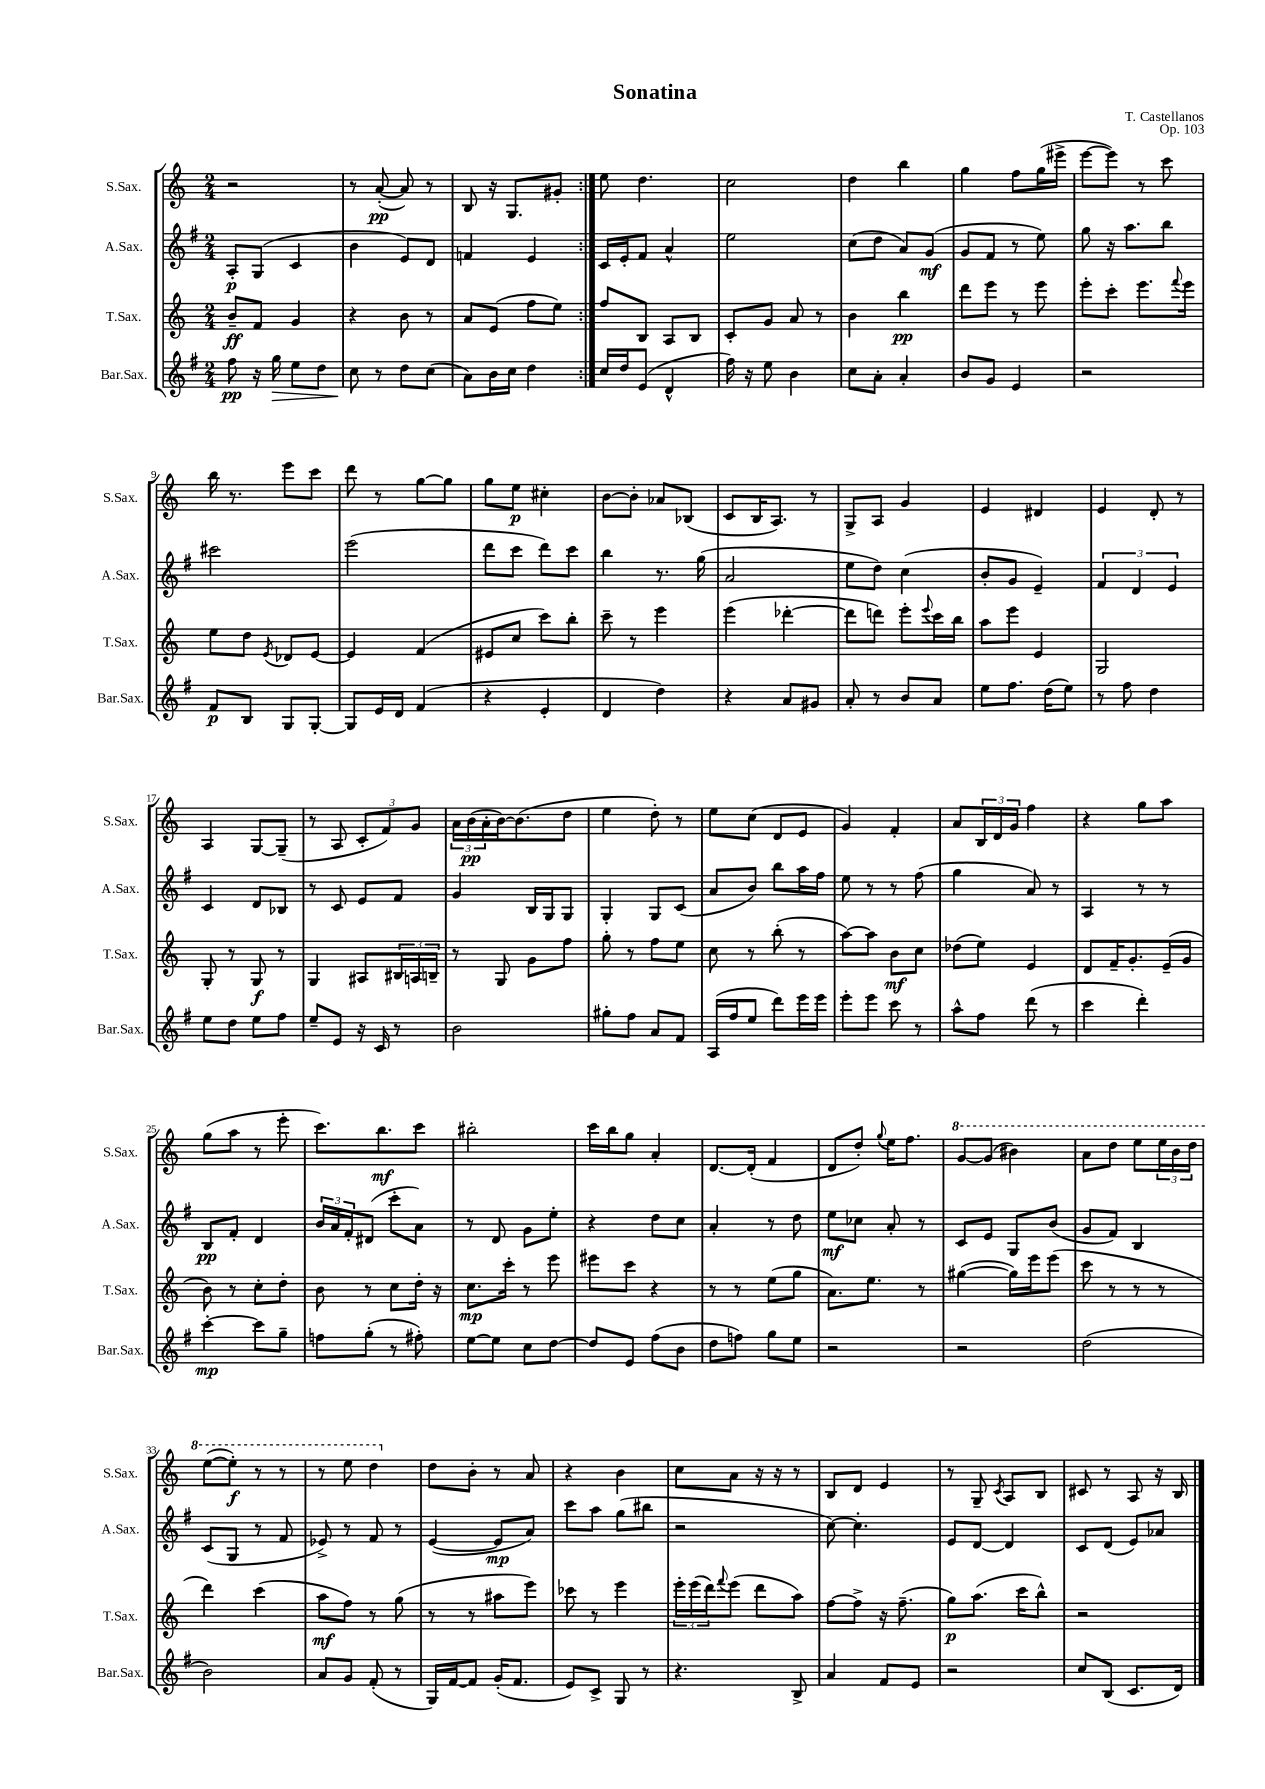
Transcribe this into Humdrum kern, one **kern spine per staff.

**kern	**kern	**kern	**kern
*staff4	*staff3	*staff2	*staff1
*clefG2	*clefG2	*clefG2	*clefG2
*k[f#]	*k[]	*k[f#]	*k[]
*M2/4	*M2/4	*M2/4	*M2/4
8ff#\	8b~/L	8A'/L	2r
16r	8f/J	(8G/J	.
16gg\	.	.	.
8ee\L	4g/	4c/	.
8dd\J	.	.	.
=	=	=	=
8cc\	4r	4b\	8r
8r	.	.	([8a'/
8dd\L	8b\	8e/L)	8a/])
(8cc\J	8r	8d/J	8r
=	=	=	=
8a\L)	8a/L	4f/	8B/
16b\L	(8e/J	.	16r
16cc\JJ	.	.	8.G/L
4dd\	8ff\L	4e/	.
.	8ee\J)	.	8g#'/J
=:|!	=:|!	=:|!	=:|!
16cc/LL	8ff/L	16c/LL	8ee\
16dd/J	.	16e'/J	.
(8e/J	8B/J	8f#/J	4.dd\
4d^^/	8A/L	4a^^/	.
.	8B/J	.	.
=	=	=	=
16ff#\)	8c'/L	2ee\	2cc\
16r	.	.	.
8ee\	8g/J	.	.
4b\	8a/	.	.
.	8r	.	.
=	=	=	=
8cc\L	4b\	(8cc\L	4dd\
8a'\J	.	8dd\J	.
4a'/	4bb\	8a/L)	4bb\
.	.	(8g/J	.
=	=	=	=
8b/L	8ddd\L	8g/L	4gg\
8g/J	8eee\J	8f#/J	.
4e/	8r	8r	8ff\L
.	8eee\	8ee\)	(16gg\L
.	.	.	16eee#^\JJ
=	=	=	=
2r	8eee'\L	8gg\	[8eee\L
.	8ccc'\J	16r	8eee\]J)
.	.	8.aa\L	.
.	8.eee\L	.	8r
.	.	8bb\J	8ccc\
.	8qqfff/	.	.
.	16eee\Jk	.	.
=	=	=	=
8f#/L	8ee\L	2ccc#\	16bb\
.	.	.	8.r
8B/J	8dd\J	.	.
.	8qe/	.	.
8G/L	8d-/L	.	8eee\L
[8G'/J	[8e/J	.	8ccc\J
=	=	=	=
8G/]L	4e/]	(2eee\	8ddd\
16e/L	.	.	8r
16d/JJ	.	.	.
(4f#/	(4f/	.	[8gg\L
.	.	.	8gg\]J
=	=	=	=
4r	8e#/L	8ddd\L	8gg\L
.	8cc/J	8ccc\J	8ee\J
4e'/	8ccc\L)	8ddd\L)	4cc#'\
.	8bb'\J	8ccc\J	.
=	=	=	=
4d/	8ccc~\	4bb\	[8b\L
.	8r	.	8b'\]J
4dd\)	4eee\	8.r	8a-/L
.	.	.	(8B-/J
.	.	(16gg\	.
=	=	=	=
4r	(4eee\	2a/	8c/L
.	.	.	16B/K
.	.	.	8.A/J)
8a/L	[4ddd-'\	.	.
8g#/J	.	.	8r
=	=	=	=
8a'/	8ddd-\]L	8ee\L	8G^/L
8r	8ddd\J)	8dd\J)	8A/J
8b/L	8eee'\L	(4cc\	4g/
.	8qqeee/	.	.
8a/J	16ccc\L	.	.
.	16bb\JJ	.	.
=	=	=	=
8ee\L	8aa\L	8b'/L	4e/
8.ff#\J	8eee\J	8g/J	.
.	4e/	4e~/)	4d#/
(16dd\LK	.	.	.
8ee\J)	.	.	.
=	=	=	=
8r	2G/	6f#/	4e/
8ff#\	.	.	.
.	.	6d/	.
4dd\	.	.	8d'/
.	.	6e/	.
.	.	.	8r
=	=	=	=
8ee\L	8G'/	4c/	4A/
8dd\J	8r	.	.
8ee\L	8G/	8d/L	[8G/L
8ff#\J	8r	8B-/J	(8G~/]J
=	=	=	=
8ee~/L	4G/	8r	8r
8e/J	.	8c/	8A/
16r	8A#/L	8e/L	12c'/L
16c/	.	.	.
.	.	.	12f/)
8r	24B#/L	8f#/J	.
.	24A/	.	12g/J
.	24B~/JJ	.	.
=	=	=	=
2b\	8r	4g/	24a\LL
.	.	.	(24b\
.	.	.	24a'\
.	8G/	.	[16b\J)
.	.	.	(8.b\]
.	8g\L	16B/LL	.
.	.	16G/J	.
.	8ff\J	8G/J	8dd\J
=	=	=	=
8gg#'\L	8gg'\	4G'/	4ee\
8ff#\J	8r	.	.
8a/L	8ff\L	8G/L	8dd'\)
8f#/J	8ee\J	(8c/J	8r
=	=	=	=
(16A/LL	8cc\	8a/L	8ee\L
16ff#/J	.	.	.
8ee/J	8r	8b/J)	(8cc\J
8ddd\L)	(8bb'\	8bb\L	8d/L
16eee\L	8r	16aa\L	8e/J
16eee\JJ	.	16ff#\JJ	.
=	=	=	=
8eee'\L	[8aa\L)	8ee\	4g/)
8eee\J	8aa\]J	8r	.
8ccc\	8b\L	8r	4f'/
8r	8cc\J	(8ff#\	.
=	=	=	=
8aa^^\L	(8dd-\L	4gg\	8a/L
8ff#\J	8ee\J)	.	24B/L
.	.	.	24d/
.	.	.	24g/JJ
(8ddd\	4e/	8a/)	4ff\
8r	.	8r	.
=	=	=	=
4ccc\	8d/L	4A/	4r
.	16f~/K	.	.
.	8.g'/	.	.
4ddd'\)	.	8r	8gg\L
.	(16e~/L	8r	8aa\J
.	16g/JJ	.	.
=	=	=	=
[4ccc'\	8b\)	8B/L	(8gg\L
.	8r	8f#'/J	8aa\J
8ccc\]L	8cc'\L	4d/	8r
8gg~\J	8dd'\J	.	8eee'\
=	=	=	=
8ff\L	8b\	24b/LL	8.ccc\L)
.	.	24a/	.
.	.	24f#'/J	.
(8gg'\J	8r	(8d#/J	.
.	.	.	8.bb\
8r	8cc\L	8ccc'\L	.
8ff#'\)	16dd'\Jk	8a\J)	8ccc\J
.	16r	.	.
=	=	=	=
[8ee\L	8.cc\L	8r	2bb#'\
8ee\]J	.	8d/	.
.	16ccc'\Jk	.	.
8cc\L	8r	8g\L	.
[8dd\J	8eee\	8ee'\J	.
=	=	=	=
8dd/]L	8eee#\L	4r	16ccc\LL
.	.	.	16bb\J
8e/J	8ccc\J	.	8gg\J
(8ff#\L	4r	8dd\L	4a'/
8b\J	.	8cc\J	.
=	=	=	=
8dd\L	8r	4a'/	[8.d/L
8ff\J)	8r	.	.
.	.	.	(16d'/]Jk
8gg\L	(8ee\L	8r	4f/
8ee\J	8gg\J	8dd\	.
=	=	=	=
2r	8.a\L)	8ee\L	8d/L
.	.	8cc-\J	8dd'/J)
.	8.ee\J	.	.
.	.	.	8qqgg/
.	.	8a'/	16ee\LK
.	.	.	8.ff\J
.	8r	8r	.
=	=	=	=
2r	([4gg#\	8c/L	[8gg/L
.	.	8e/J	(8gg/]J
.	16gg#\]LL)	8G/L	4bb#\)
.	16eee\J	.	.
.	(8eee\J	(8b/J	.
=	=	=	=
(2dd\	8ccc\	8g/L	8aa\L
.	8r	8f#/J)	8ddd\J
.	8r	4B/	8eee\L
.	8r	.	24eee\L
.	.	.	24bb\
.	.	.	24ddd\JJ
=	=	=	=
2b\)	4ddd\)	(8c/L	([8eee\L
.	.	8G/J	8eee'\]J)
.	(4ccc\	8r	8r
.	.	8f#/	8r
=	=	=	=
8a/L	8aa\L	8e-^/)	8r
8g/J	8ff\J)	8r	8eee\
(8f#'/	8r	8f#/	4ddd\
8r	(8gg\	8r	.
=	=	=	=
16G/LL)	8r	([4e/	8dd\L
[16f#/J	.	.	.
8f#/]J	8r	.	8b'\J
(16g'/LK	8aa#\L	8e/]L	8r
8.f#/J	.	.	.
.	8eee\J)	8a/J)	8a/
=	=	=	=
8e/L)	8ccc-\	8ccc\L	4r
8c^/J	8r	8aa\J	.
8G/	4eee\	(8gg\L	4b\
8r	.	8bb#\J	.
=	=	=	=
4.r	24eee'\LL	2r	8cc\L
.	(24eee\	.	.
.	24ddd\J)	.	.
.	8qqfff/	.	.
.	(8eee\J	.	8a\J
.	8ddd\L	.	16r
.	.	.	16r
8B^/	8aa\J)	.	8r
=	=	=	=
4a/	[8ff\L	[8cc\)	8B/L
.	8ff^\]J	4.cc'\]	8d/J
8f#/L	16r	.	4e/
.	(8.ff~\	.	.
8e/J	.	.	.
=	=	=	=
2r	8gg\L)	8e/L	8r
.	(8.aa\J	[8d/J	8G~/
.	.	.	8qc/
.	.	4d/]	8A/L
.	16ccc\LK	.	.
.	8bb^^\J)	.	8B/J
=	=	=	=
8cc/L	2r	8c/L	8c#/
(8B/J	.	(8d/J	8r
8.c/L	.	8e/L)	8A/
.	.	8a-/J	16r
16d/Jk)	.	.	16B/
==	==	==	==
*-	*-	*-	*-
